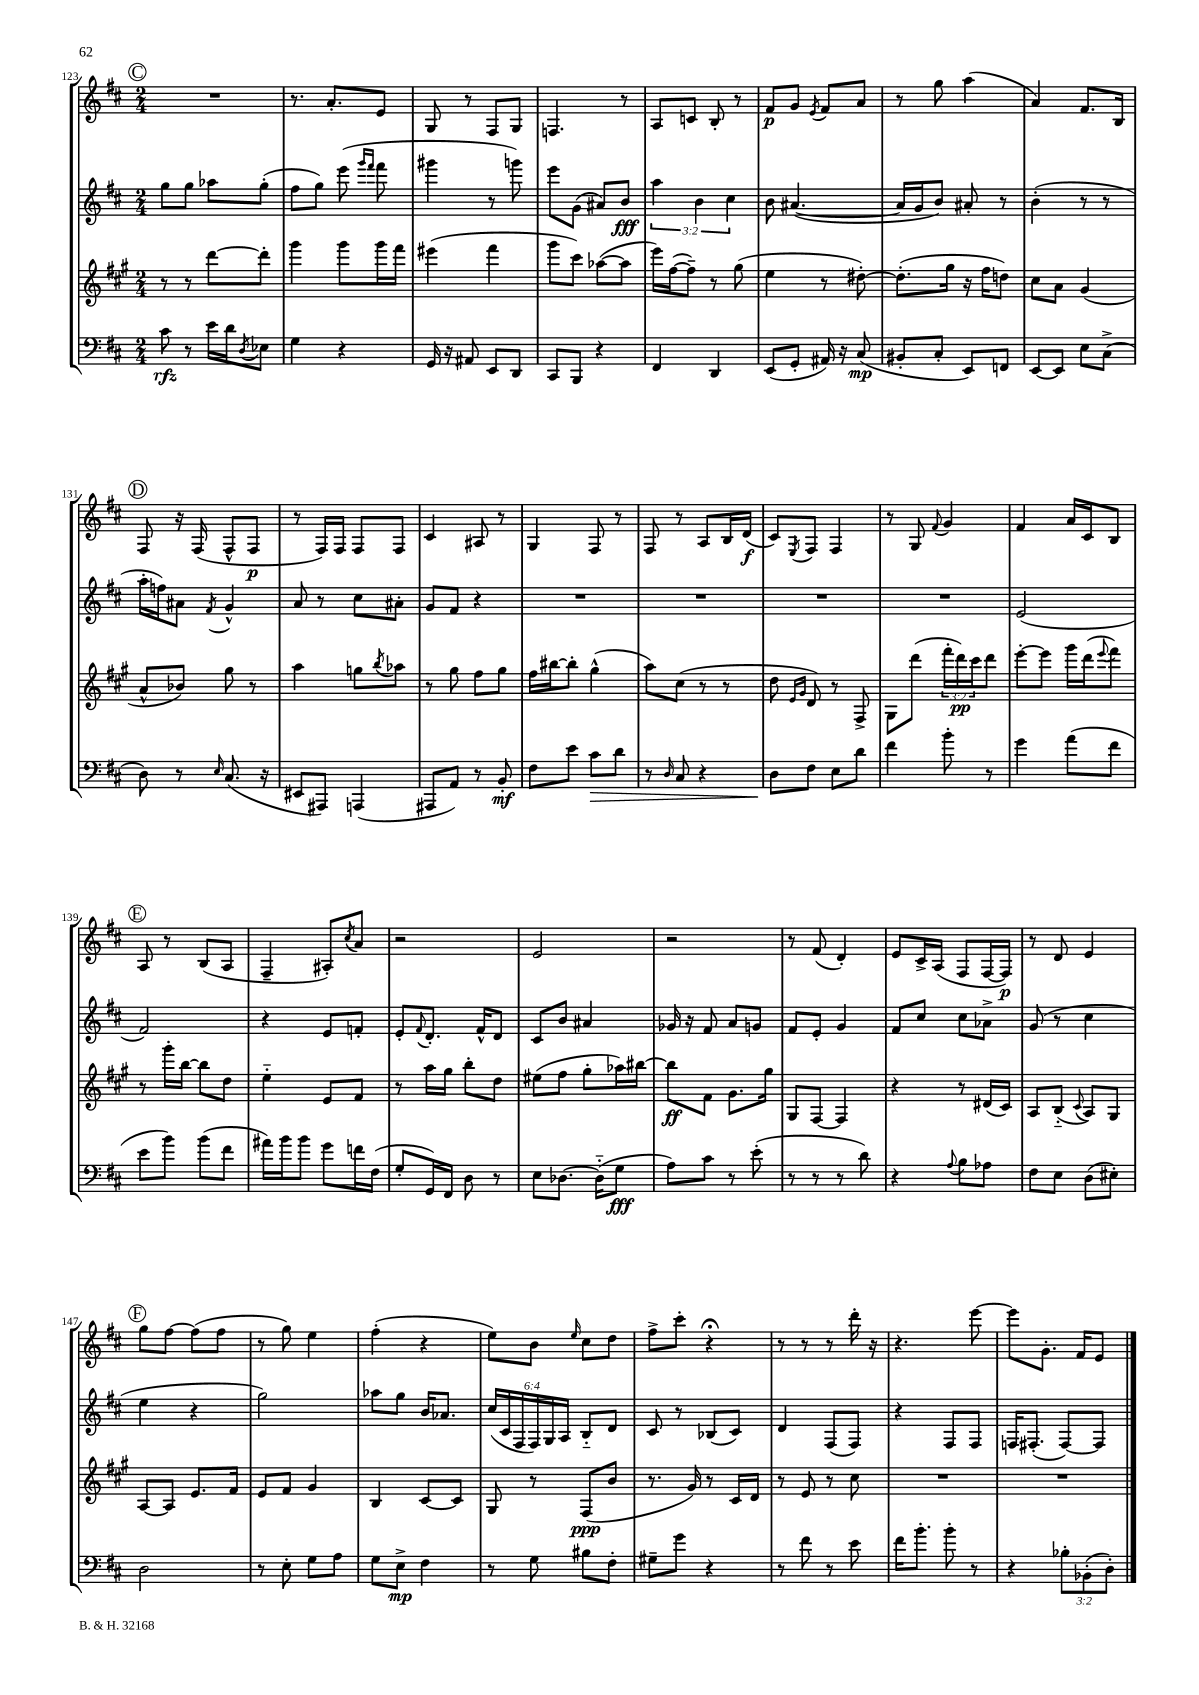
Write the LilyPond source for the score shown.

<<
\new StaffGroup <<
\new Staff = "s0" {
    \clef treble \key d \major \numericTimeSignature \time 2/4
    \mark \markup { \circle "C" } R2 |
    r8. a'8.-. e'8 |
    g8 r8 fis8 g8 |
    f4. r8 |
    a8 c'8 b8-. r8 |
    fis'8\p g'8 \acciaccatura { e'8 } fis'8 a'8 |
    r8 g''8 a''4( |
    a'4) fis'8. b16 |
    \mark \markup { \circle "D" } fis8 r16 fis16( fis8-^ fis8\p |
    r8 fis16) fis16 fis8 fis8 |
    cis'4 ais8 r8 |
    g4 fis8 r8 |
    fis8 r8 a8 b16 d'16\f( |
    cis'8) \acciaccatura { e8 } fis8 fis4 |
    r8 g8 \appoggiatura { fis'8 } g'4 |
    fis'4 a'16 cis'16 b8 |
    \mark \markup { \circle "E" } a8 r8 b8( a8 |
    fis4-- ais8-.) \acciaccatura { cis''8 } a'8 |
    r2 |
    e'2 |
    r2 |
    r8 fis'8( d'4-.) |
    e'8 cis'16-> a16( fis8 fis16~ fis16\p) |
    r8 d'8 e'4 |
    \mark \markup { \circle "F" } g''8 fis''8~ fis''8( fis''8 |
    r8 g''8) e''4 |
    fis''4-.( r4 |
    e''8) b'8 \grace { e''16 } cis''8 d''8 |
    fis''8-> cis'''8-. r4\fermata |
    r8 r8 r8 d'''16-. r16 |
    r4. e'''8~ |
    e'''8 g'8.-. fis'16 e'8 \bar "|." |
}
\new Staff = "s1" {
    \clef treble \key d \major \numericTimeSignature \time 2/4 \override Staff.TupletNumber.text = #tuplet-number::calc-fraction-text
    \mark \markup { \circle "C" } g''8 g''8 aes''8 g''8-.( |
    fis''8 g''8) e'''8( \grace { g'''16 fis'''16 } fis'''8 |
    gis'''4 r8 g'''8) |
    e'''8 g'8( ais'8) b'8\fff |
    \tuplet 3/2 { a''4 b'4 cis''4 } |
    b'8 ais'4.~( |
    ais'16 g'16 b'8) ais'8-. r8 |
    b'4-.( r8 r8 |
    \mark \markup { \circle "D" } a''16-. f''16) ais'8 \acciaccatura { fis'8 } g'4-^ |
    a'8 r8 cis''8 ais'8-. |
    g'8 fis'8 r4 |
    R2 |
    R2 |
    R2 |
    R2 |
    e'2( |
    \mark \markup { \circle "E" } fis'2) |
    r4 e'8 f'8-. |
    e'8-. \appoggiatura { fis'8 } d'8.-. fis'16-^ d'8 |
    cis'8 b'8 ais'4 |
    ges'16 r16 fis'8 a'8 g'8 |
    fis'8 e'8-. g'4 |
    fis'8 cis''8 cis''8 aes'8-> |
    g'8( r8 cis''4 |
    \mark \markup { \circle "F" } e''4 r4 |
    g''2) |
    aes''8 g''8 b'16 aes'8. |
    \tuplet 6/4 { cis''16( cis'16 fis16 fis16) g16 a16 } b8-_ d'8 |
    cis'8 r8 bes8( cis'8) |
    d'4 fis8( fis8) |
    r4 fis8 fis8 |
    f16 fis8.-.( fis8~) fis8 \bar "|." |
}
\new Staff = "s2" {
    \clef treble \key a \major \numericTimeSignature \time 2/4 \override Staff.TupletNumber.text = #tuplet-number::calc-fraction-text
    \mark \markup { \circle "C" } r8 r8 d'''8~ d'''8-. |
    gis'''4 gis'''8 gis'''16 fis'''16 |
    eis'''4( fis'''4 |
    gis'''8 cis'''8) aes''8~( aes''8 |
    e'''16) fis''16~( fis''8--) r8 gis''8( |
    e''4 r8 dis''8~-.) |
    dis''8.-.( gis''16 r16 fis''16 d''8) |
    cis''8 a'8 gis'4( |
    \mark \markup { \circle "D" } a'8-^ bes'8) gis''8 r8 |
    a''4 g''8 \acciaccatura { b''8 } aes''8 |
    r8 gis''8 fis''8 gis''8 |
    fis''16 bis''16~ bis''8-. gis''4-^( |
    a''8) cis''8( r8 r8 |
    d''8 \grace { e'16 gis'16 } d'8) r8 fis8-> |
    gis8 d'''8( \tuplet 3/2 { fis'''16-. d'''16\pp) cis'''16 } d'''8 |
    e'''8~-. e'''8 gis'''16 d'''16( \appoggiatura { e'''8 } fis'''8) |
    \mark \markup { \circle "E" } r8 gis'''16-. b''16~ b''8 d''8 |
    e''4-_ e'8 fis'8 |
    r8 a''16 gis''16 b''8-. d''8 |
    eis''8( fis''8 gis''8-. aes''16) bis''16~ |
    bis''8\ff fis'8 gis'8. gis''16 |
    gis8 fis8~ fis4 |
    r4 r8 dis'16( cis'16) |
    a8 b8-_( \appoggiatura { cis'8 } a8) gis8 |
    \mark \markup { \circle "F" } a8~ a8 e'8. fis'16 |
    e'8 fis'8 gis'4 |
    b4 cis'8~ cis'8 |
    gis8 r8 fis8\ppp( b'8 |
    r8. gis'16) r8 cis'16 d'16 |
    r8 e'8 r8 cis''8 |
    R2 |
    R2 \bar "|." |
}
\new Staff = "s3" {
    \clef bass \key d \major \numericTimeSignature \time 2/4 \override Staff.TupletNumber.text = #tuplet-number::calc-fraction-text
    \mark \markup { \circle "C" } cis'8\rfz r8 e'16 d'16 \acciaccatura { d8 } ees8 |
    g4 r4 |
    g,16 r16 ais,8 e,8 d,8 |
    cis,8 b,,8 r4 |
    fis,4 d,4 |
    e,8( g,8-. ais,16) r16 cis8\mp( |
    bis,8-. cis8-. e,8) f,8 |
    e,8~ e,8 e8 cis8->( |
    \mark \markup { \circle "D" } d8) r8 \grace { e16 } cis8.( r16 |
    eis,8 ais,,8) a,,4( |
    ais,,8 a,8) r8 b,8-.\mf |
    fis8 e'8 cis'8\> d'8 |
    r8 \grace { d16 } cis8 r4 |
    d8\! fis8 e8 d'8 |
    fis'4 b'8-. r8 |
    g'4 a'8( fis'8 |
    \mark \markup { \circle "E" } e'8 b'8) b'8( fis'8 |
    ais'16) b'16 b'8 g'8 f'16 fis16( |
    g8-. g,16) fis,16 d8 r8 |
    e8 des8.~ des16-_( g8\fff |
    a8) cis'8 r8 e'8-.( |
    r8 r8 r8 d'8) |
    r4 \appoggiatura { a8 } b8 aes8 |
    fis8 e8 d8( eis8-.) |
    \mark \markup { \circle "F" } d2 |
    r8 e8-. g8 a8 |
    g8 e8->\mp fis4 |
    r8 g8 bis8 fis8-. |
    gis8-- g'8 r4 |
    r8 fis'8 r8 e'8 |
    fis'16 b'8.-. b'8-. r8 |
    r4 \tuplet 3/2 { bes8-. bes,8-.( d8-.) } \bar "|." |
}
>>
>>
\layout { \context { \Score currentBarNumber = #123 } }
